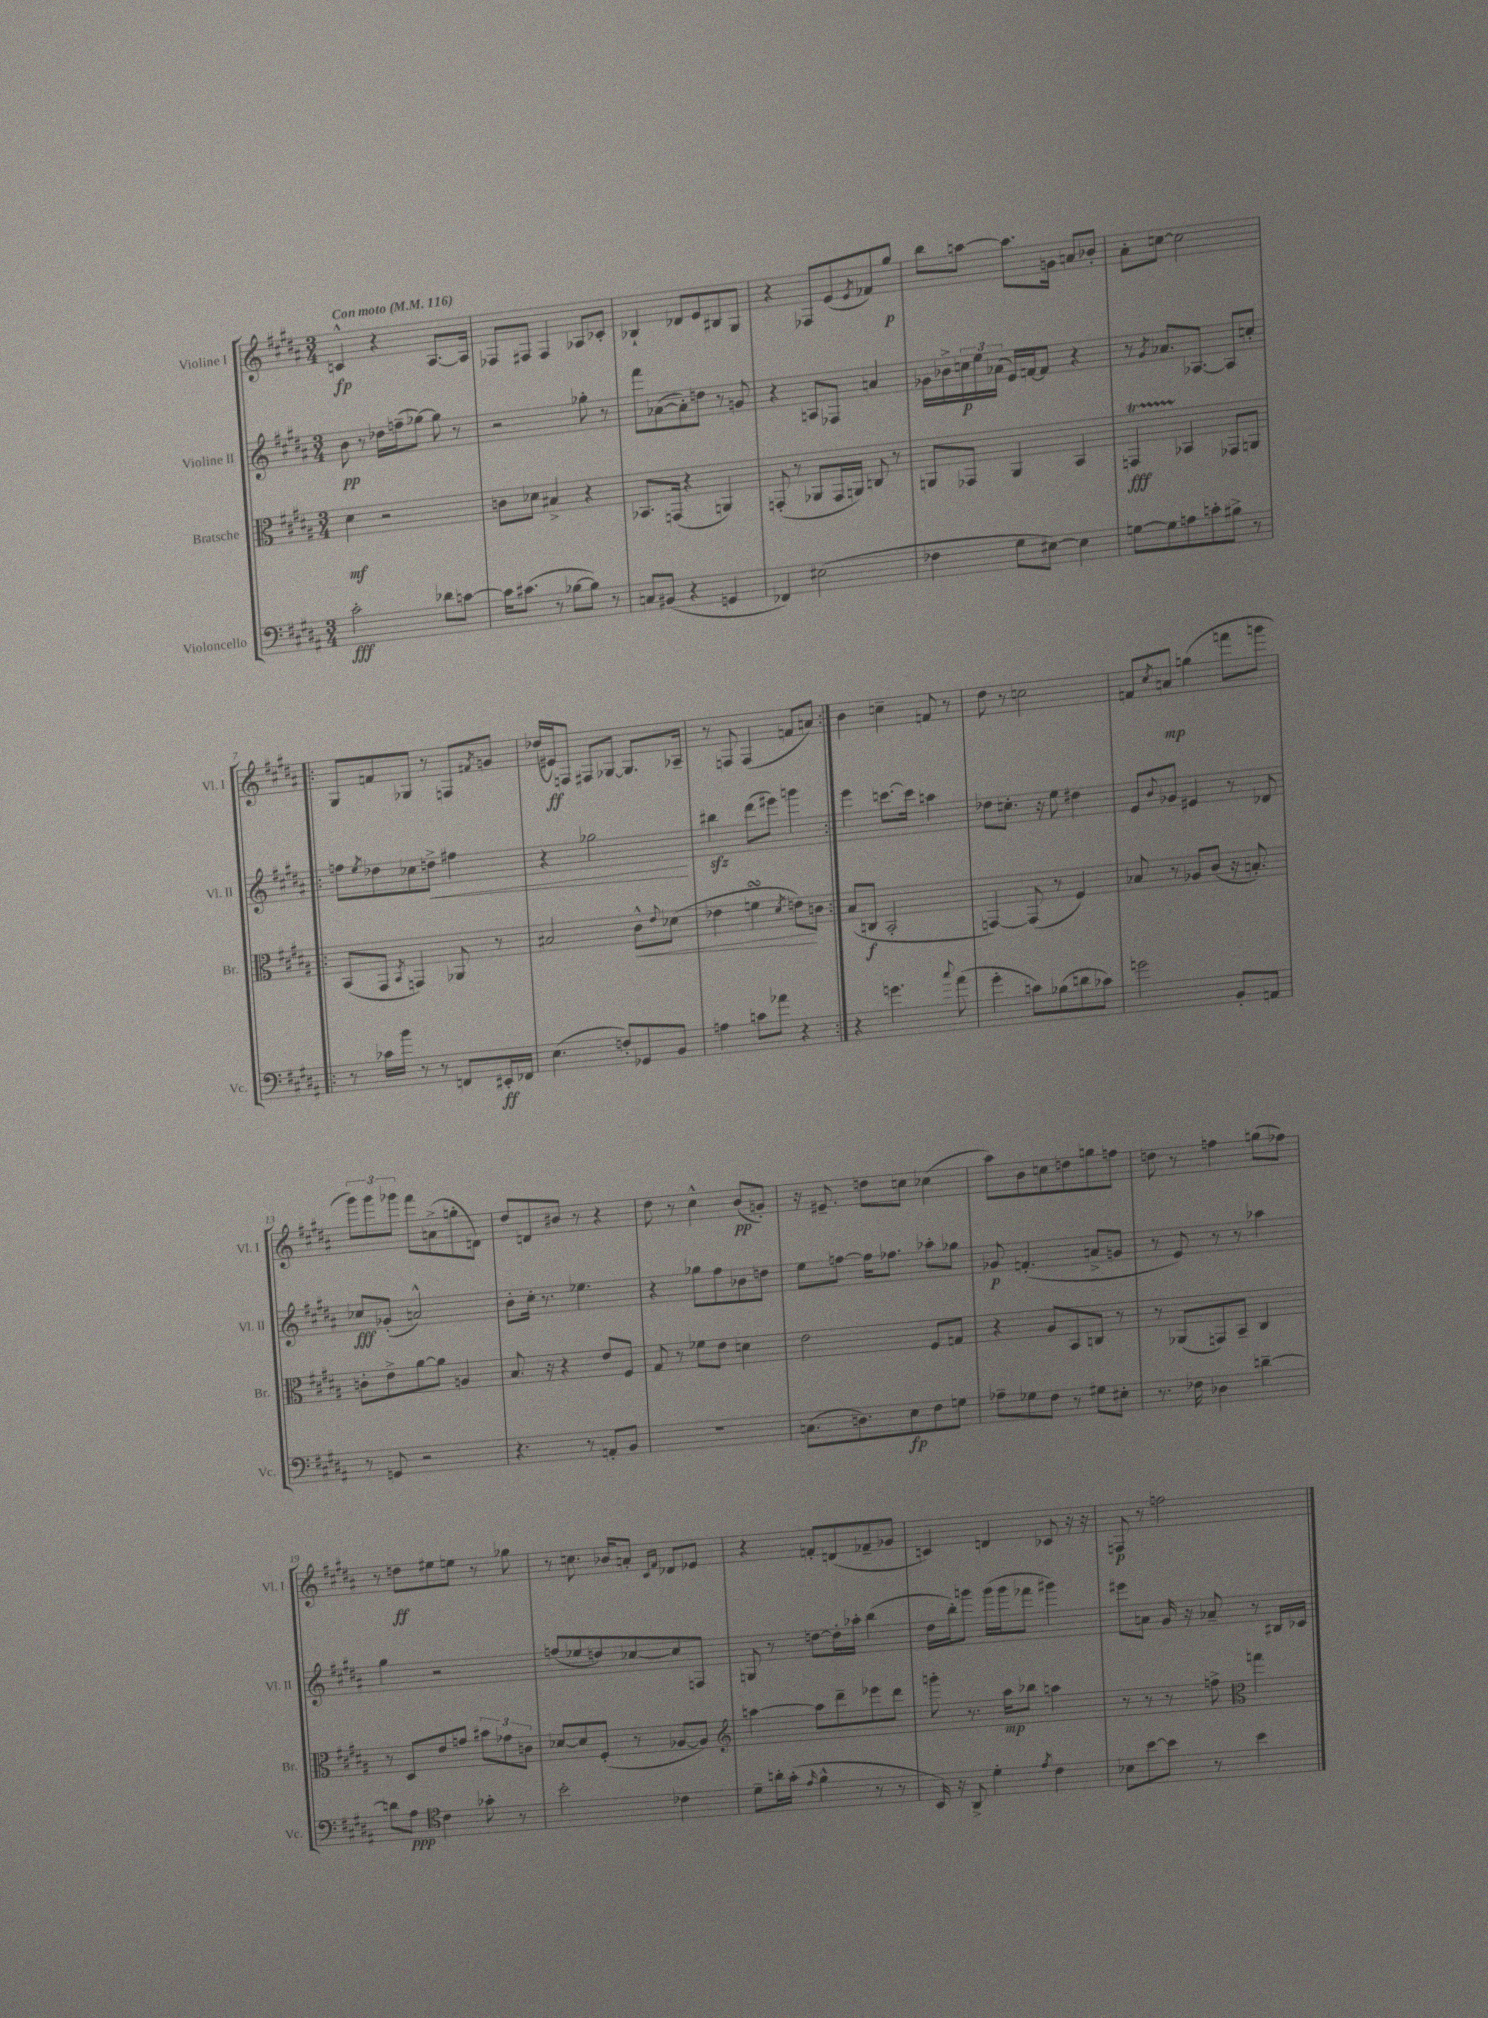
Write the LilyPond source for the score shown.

<<
\new StaffGroup <<
\new Staff = "s0" \with { instrumentName = "Violine I" shortInstrumentName = "Vl. I" } {
    \clef treble \key b \major \numericTimeSignature \time 3/4 \tempo "Con moto" 4 = 116
    c'4-^\fp r4 ais8.~ ais16 |
    fes8 fis8 fis4 aes8 ces'8-. |
    bes4-! des'8 e'8 bis8 gis8 |
    r4 fes8 e'8( \acciaccatura { e'8 } fes'8) gis''8\p |
    b''8 a''8~ a''8. g'16 a'8 bes'8-. |
    ais'8-. c''8~ c''2 |
    \repeat volta 2 { gis8 f'8 ges8 r8 f8 \acciaccatura { fis'8 } g'8 |
    des''16( eis'16\ff) f8 fis8 ges8~ ges8. aes16-- |
    r8 f8 f4( f'8 a'8) | }
    b'4 c''4-- f'8 r8 |
    dis''8 r8 c''2 |
    f'8 \acciaccatura { cis''8 } a'8\mp g''4( f'''8 g'''8 |
    \tuplet 3/2 { gis'''8) gis'''8 ges'''8 } fis'''8 a'8->( g''8-. d'8) |
    dis''8 d'8 bis'8 r8 r4 |
    dis''8 r8 cis''4-^ b'8\pp( g'8-.) |
    r16 eis'8.-- d''8 c''8 ces''4( |
    ais''8) b'8 c''8 d''8 g''8 f''8 |
    d''8 r8 f''4 g''8( fes''8) |
    r8 d''8\ff eis''8 e''8 r8 ges''8 |
    r8 c''8. bes'16 a'8-. \grace { cis'16 fis'16 } des'8 ees'8 |
    r4 f'8-. d'8( fes'8-- ges'8 |
    c'4) d'4 ces'8 r16 r16 |
    f8\p r8 f''2 \bar "|." |
}
\new Staff = "s1" \with { instrumentName = "Violine II" shortInstrumentName = "Vl. II" } {
    \clef treble \key b \major \numericTimeSignature \time 3/4
    b'8\pp r8 des''16 f''16--( ges''8~) ges''8 r8 |
    r2 ges''8-. r8 |
    fis'''8 aes'8~( aes'8-.) d''8 r8 g'8 |
    r4 a8 fes8 a'4 |
    ges'16 bes'16-> \tuplet 3/2 { c''16\p e''16 aes'16( } e'16) f'16~ f'8 r4 |
    r8 \acciaccatura { gis'8 } aes'8. aes8.~ aes8 c''8-. |
    \repeat volta 2 { f''8 \acciaccatura { e''8 } des''8 ces''8 d''8->\< fis''4 |
    r4 ges''2\! |
    bis''4\sfz dis'''8( eis'''8) g'''4 | }
    e'''4 c'''8.~ c'''16 a''4 |
    des''8 c''8.-. r16 e''8 dis''4 |
    e'8 \appoggiatura { b'8 } ges'8 eis'4 r8 des'8 |
    ces''8\fff ges'8-.( a'2-^) |
    b'8-. cis''16-. r8. ees''4. |
    r4 ges''8 fis''8 bes'8 d''8 |
    e''8 f''8~ f''16 fes''8. aes''8-. ges''8 |
    ges'8\p f'4.-.( a'8-> g'8 |
    r8 e'8) r8 r8 aes''4 |
    gis''4 r2 |
    f''8( ees''8 d''8) ces''8~ ces''8 f8 |
    g8 r8 d''8~ d''16-. aes''16-. b''4( |
    dis''16 b''16-.) g'''8 g'''16( g'''16 fes'''8 gis'''4) |
    eis'''8 a'8 gis'16 r16 aes'8-- r8 bis16 ces'16 \bar "|." |
}
\new Staff = "s2" \with { instrumentName = "Bratsche" shortInstrumentName = "Br." } {
    \clef alto \key b \major \numericTimeSignature \time 3/4
    dis'4\mf r2 |
    c'8 des'8 bis4-> r4 |
    bes,8. g,16( r4 a,4) |
    g,8-.( r8 aes,8 g,16 a,16) c8 r8 |
    a,8 ges,8 a,4 b,4 |
    g,4\startTrillSpan\fff bes,4\stopTrillSpan ges,8 a,8 |
    \repeat volta 2 { b,8( gis,8 \acciaccatura { b,8 } g,4) aes,8 r8 |
    bis2 cis'8-^\< \appoggiatura { e'8 } des'8( |
    ees'4 f'4\turn \acciaccatura { dis'8 } e'8\!) c'8 | }
    b8( c8\f b,2-. |
    g,4~) g,8( r8 fis4) |
    bes8 r8 aes8 cis'8( r16 b8.-.) |
    c'8-. e'8-> ais'8~ ais'8 a4 |
    b8. r16 r4 e'8 fis8 |
    gis8 r8 fes'8 e'8 d'4 |
    e'2 fis8 g8 |
    r4 ais8 b,8 c8 r8 |
    r8 aes,8( g,8) b,8-- cis4 |
    r8 dis8 e'8 g'8 \tuplet 3/2 { bis'8 ges'8 c'8 } |
    des'8~ des'8 fis8-.( r8 aes8~ aes8) |
    \clef treble a''4~ a''8 dis'''8-- ees'''8 dis'''8 |
    g'''8-. r8. ais''16\mp bes''8 a''4 |
    r8 r8 r8 f''8-> \clef alto g''4 \bar "|." |
}
\new Staff = "s3" \with { instrumentName = "Violoncello" shortInstrumentName = "Vc." } {
    \clef bass \key b \major \numericTimeSignature \time 3/4
    cis'2-.\fff des'8 c'8~ |
    c'16 cis'8.( r8 bes8~ bes8) r8 |
    c8 bis,8( r4 g,4 |
    fes,4) eis2( |
    fes4 gis8 eis8~) eis4 |
    g8~ g8 a8 c'8-. bis8-> r8 |
    \repeat volta 2 { r8 ces'16 b'16 r8 r8 f,8 eis,16-.\ff fes,16 |
    e4.( f8-.) ges,8 b,8 |
    a4 c'8 aes'8 r4 | }
    r4 g'4. \appoggiatura { cis''8 } ais'8( |
    gis'4-. c'8) bes8( d'8 ces'8) |
    g'2 b,8-. a,8 |
    r8 g,8 r2 |
    r4. r8 a,8-. b,8 |
    R2. |
    c8.( d8.) e8\fp fis8 g8 |
    aes8-- ges8 fis8 r8 gis8 eis8-. |
    r8. fes16 des4 d'4~-- |
    d'8 ais8\ppp \clef tenor cis'4 ges'8-. r8 |
    b'2-. ces'4 |
    dis'8-- a'16-. gis'16-.( \grace { e'16 } fis'4-^ r8 r8 |
    b,16) r16 ais,8-> dis'4-. \acciaccatura { e'8 } cis'4 |
    bes8 b'8~ b'8 r8 b'4 \bar "|." |
}
>>
>>
